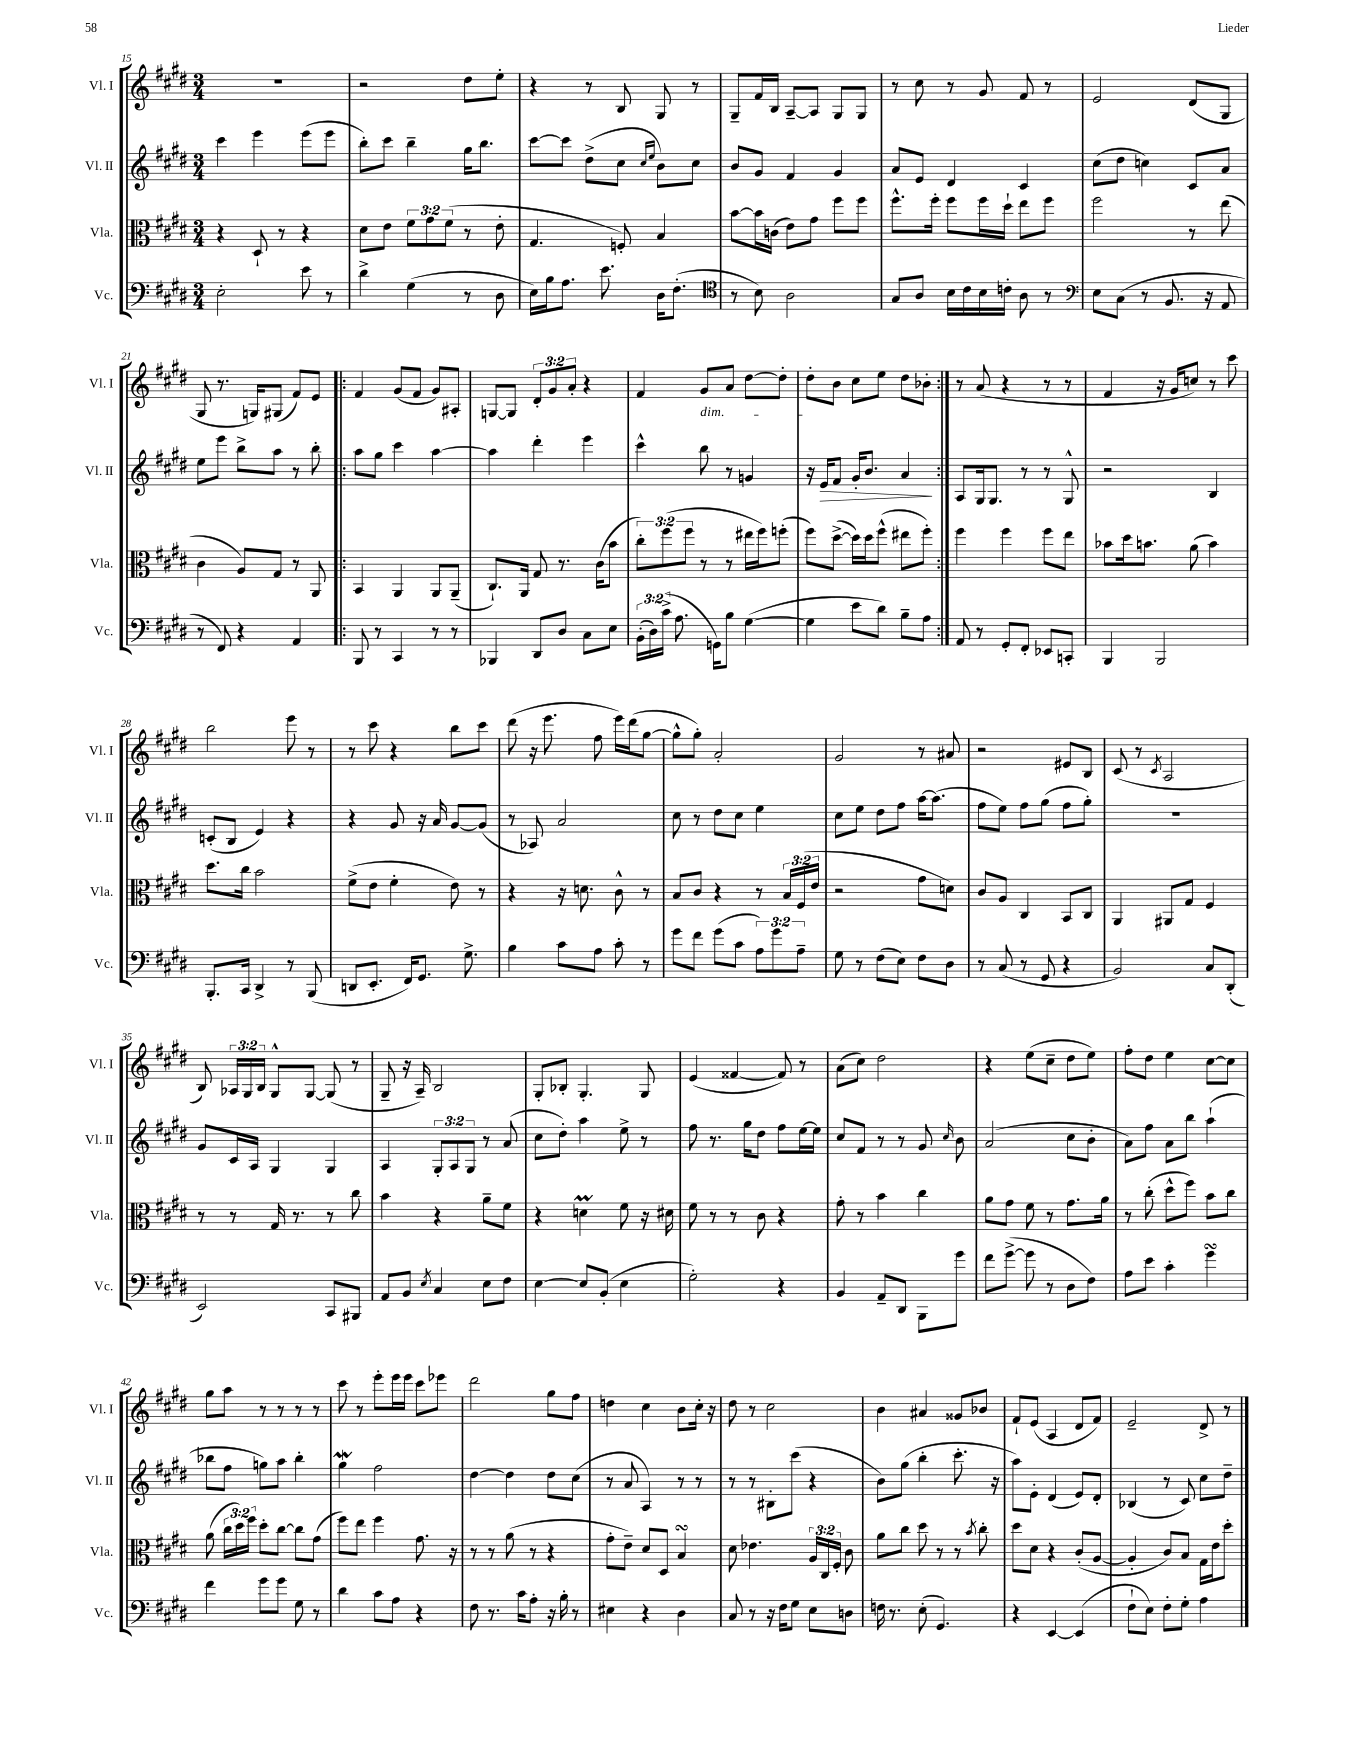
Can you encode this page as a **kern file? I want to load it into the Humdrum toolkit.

**kern	**kern	**kern	**dynam	**kern
*part4	*part3	*part2	*part2	*part1
*staff4	*staff3	*staff2	*staff2	*staff1
*I"Vc.	*I"Vla.	*I"Vl. II	*	*I"Vl. I
*I'Vc.	*I'Vla.	*I'Vl. II	*	*I'Vl. I
*clefF4	*clefC3	*clefG2	*	*clefG2
*k[f#c#g#d#]	*k[f#c#g#d#]	*k[f#c#g#d#]	*	*k[f#c#g#d#]
*M3/4	*M3/4	*M3/4	*	*M3/4
=15	=15	=15	=15	=15
2E'\	4r	4ccc#\	.	2.r
.	8D#`/	4eee\	.	.
.	8r	.	.	.
8e\	4r	(8eee\L	.	.
8r	.	8eee\J	.	.
=16	=16	=16	=16	=16
4d#^\	8d#\L	8bb'\L)	.	2r
.	8e\J	8ccc#\J	.	.
(4G#\	12f#\L	4bb~\	.	.
.	12g#\	.	.	.
.	(12f#\J	.	.	.
8r	8r	16gg#\KL	.	8dd#\L
.	.	8.bb\J	.	.
8D#\	8e'\	.	.	8ee'\J
=17	=17	=17	=17	=17
16E\LL)	4.G#/	[8ccc#\L	.	4r
16B\J	.	.	.	.
8.A\J	.	8ccc#\J]	.	.
.	.	(8dd#^\L	.	8r
8.e\	.	.	.	.
.	8Fn'/)	8cc#\J	.	8B/
.	.	16qqcc#/LL	.	.
.	.	16qqee/JJ	.	.
16D#\KL	4B/	8b\L)	.	8G#/
(8.F#'\J	.	.	.	.
.	.	8cc#\J	.	8r
=18	=18	=18	=18	=18
*clefC4	*	*	*	*
8r	[8b\L	8b/L	.	8G#~/L
8B\)	16b\L]	8g#/J	.	16f#/L
.	(16cn\JJ	.	.	16B/JJ
2A\	8e\L)	4f#/	.	[8A~/L
.	8g#\J	.	.	8A/J]
.	8ff#\L	4g#/	.	8G#/L
.	8ff#\J	.	.	8G#/J
=19	=19	=19	=19	=19
8G#/L	8.ff#^^\L	8a/L	.	8r
8A/J	.	8e/J	.	8cc#\
.	16ff#'\Jk	.	.	.
16B\LL	8ff#\L	4d#/	.	8r
16c#\	.	.	.	.
16B\	16ff#\L	.	.	8g#/
16cn'\JJ	16dd#`\JJ	.	.	.
8A\	8ee\L	4c#/	.	8f#/
8r	8ff#\J	.	.	8r
=20	=20	=20	=20	=20
*clefF4	*	*	*	*
8E\L	2ff#\	(8cc#\L	.	2e/
(8C#\J	.	8dd#\J	.	.
8r	.	4ccn\)	.	.
8.BB/	.	.	.	.
.	8r	8c#/L	.	(8d#/L
16r	.	.	.	.
8AA/	(8ee\	8a/J	.	8G#/J
!!LO:LB:g=z
=21	=21	=21	=21	=21
8r	4c#\	8ee\L	.	8G#/
8FF#/)	.	8eee\J	.	8.r
4r	8A/L)	8bb^\L	.	.
.	.	.	.	16Gn/KL)
.	8G#/J	8aa\J	.	(8G#X/J
4AA/	8r	8r	.	8f#/L)
.	8AA/	8bb'\	.	8e/J
=22!|:	=22!|:	=22!|:	=22!|:	=22!|:
8BBB/	4BB/	8aa\L	.	4f#/
8r	.	8gg#\J	.	.
4CC#/	4AA/	4ccc#\	.	(8g#/L
.	.	.	.	8f#/J
8r	8AA/L	[4aa\	.	8g#/L)
8r	(8AA~/J	.	.	8A#X'/J
=23	=23	=23	=23	=23
4BBB-X/	8.C#`/L)	4aa\]	.	[8Gn/L
.	.	.	.	8G/J]
.	16AA/Jk	.	.	.
8DD#/L	8G#/	4ddd#'\	.	12d#'/L
.	.	.	.	12g#/
8D#/J	8.r	.	.	.
.	.	.	.	12a'/J
8C#\L	.	4eee\	.	4r
.	(16c#\KL	.	.	.
8E\J	8b\J	.	.	.
=24	=24	=24	=24	=24
(24BB'\LL	12cc#'\L)	4ccc#^^\	.	4f#/
24D#\)	.	.	.	.
(24c#^\JJ	(12ff#\	.	.	.
8.A\	.	.	.	.
.	12ff#\J	.	.	.
!	!	!	!	!LO:TX:b:i:t=dim.
.	8r	8bb\	.	8g#/L
16GGn\KL)	.	.	.	.
8B\J	8r	8r	.	8a/J
([4G#\	16ee#X\LL	4gn/	.	[8dd#\L
.	16ff#\J)	.	.	.
.	(8ffn'\J	.	.	8dd#'\J]
=25	=25	=25	=25	=25
4G#\]	8ff#\L)	16r	.	8dd#'\L
!	!	!	!LO:HP:b	!
.	.	16e/KL	>	.
.	([8dd#^\J	8f#/J	.	8b\J
8e\L	16dd#\LL])	16g#'/KL	.	8cc#\L
.	16dd#\J	8.b/J	.	.
8d#\J)	(8ff#^^\J	.	.	8ee\J
8B~\L	8ee#X\L	4a/	.	8dd#\L
8A\J	8ff#'\J)	.	.	8b-X'\J
.	.	.	]	.
=26:|!	=26:|!	=26:|!	=26:|!	=26:|!
8AA/	4ff#\	8A/L	.	8r
8r	.	16G#/k	.	(8a/
.	.	8.G#/J	.	.
8GG#'/L	4ff#\	.	.	4r
8FF#'/J	.	8r	.	.
8EE-X/L	8ff#\L	8r	.	8r
8CCn'/J	8ee\J	8G#^^/	.	8r
=27	=27	=27	=27	=27
4BBB/	8b-X\L	2r	.	4f#/
.	16dd#\k	.	.	.
.	8.bn\J	.	.	.
2BBB/	.	.	.	16r
.	.	.	.	16g#/KL
.	(8a\	.	.	8ccn/J)
.	4b\)	4B/	.	8r
.	.	.	.	8ccc#\
!!LO:LB:g=z
=28	=28	=28	=28	=28
8.BBB'/L	8.dd#\L	(8cn'/L	.	2bb\
.	.	8B/J	.	.
16CC#/Jk	16cc#\Jk	.	.	.
4DD#^/	2b\	4e/)	.	.
8r	.	4r	.	8eee\
(8BBB/	.	.	.	8r
=29	=29	=29	=29	=29
8DDn/L	(8f#^\L	4r	.	8r
8.EE'/J	8e\J	.	.	8ccc#\
.	4f#'\	8g#/	.	4r
16FF#/KL)	.	.	.	.
8.GG#/J	.	16r	.	.
.	.	16a/	.	.
.	8e\)	[8g#/L	.	8bb\L
8.G#^\	.	.	.	.
.	8r	(8g#/J]	.	8ccc#\J
=30	=30	=30	=30	=30
4B\	4r	8r	.	(8ddd#\
.	.	8A-X/)	.	16r
.	.	.	.	8.eee\
8c#\L	16r	2a/	.	.
.	8.dn\	.	.	.
8A\J	.	.	.	8ff#\
8c#'\	8c#^^\	.	.	16eee\LL)
.	.	.	.	(16ddd#\J
8r	8r	.	.	[8gg#\J
=31	=31	=31	=31	=31
8g#\L	8B/L	8cc#\	.	8gg#^^\L]
8f#\J	8c#/J	8r	.	8gg#'\J)
(8g#\L	4r	8dd#\L	.	2a'/
8c#\J	.	8cc#\J	.	.
12A\L)	8r	4ee\	.	.
12g#\	.	.	.	.
.	24B/LL	.	.	.
12A~\J	(24F#/	.	.	.
.	24e/JJ	.	.	.
=32	=32	=32	=32	=32
8G#\	2r	8cc#\L	.	2g#/
8r	.	8ee\J	.	.
(8F#\L	.	8dd#\L	.	.
8E\J)	.	8ff#\J	.	.
8F#\L	8g#\L	[16aa\KL	.	8r
.	.	(8.aa\J]	.	.
8D#\J	8dn\J)	.	.	8a#X/
=33	=33	=33	=33	=33
8r	8c#/L	8ff#\L	.	2r
(8C#/	8A/J	8ee\J)	.	.
8r	4C#/	8ff#\L	.	.
8GG#/	.	(8gg#\J	.	.
4r	8BB/L	8ff#\L	.	8e#X/L
.	8C#/J	8gg#'\J)	.	8B/J
=34	=34	=34	=34	=34
2BB/)	4AA/	2.r	.	(8c#/
.	.	.	.	8r
.	.	.	.	8qc#/
.	8AA#X/L	.	.	2A/
.	8G#/J	.	.	.
8C#/L	4F#/	.	.	.
(8DD#'/J	.	.	.	.
!!LO:LB:g=z
=35	=35	=35	=35	=35
2EE/)	8r	8g#/L	.	8B/)
.	8r	16c#/L	.	24A-X/LL
.	.	.	.	24G#/
.	.	16A/JJ	.	.
.	.	.	.	24B/JJ
.	16G#/	4G#/	.	8G#^^/L
.	8.r	.	.	.
.	.	.	.	[8G#/J
8CC#/L	8r	4G#/	.	(8G#/]
8BBB#X/J	8cc#\	.	.	8r
=36	=36	=36	=36	=36
8AA/L	4b\	4A/	.	8G#~/
8BB/J	.	.	.	16r
.	.	.	.	16A~/)
8qE/	.	.	.	.
4C#/	4r	12G#'/L	.	2B/
.	.	12A/	.	.
.	.	12G#/J	.	.
8E\L	8a~\L	8r	.	.
8F#\J	8f#\J	(8a/	.	.
=37	=37	=37	=37	=37
[4E\	4r	8cc#\L	.	8G#'/L
.	.	8dd#'\J)	.	8B-X'/J
8E/L]	4dnM\	4aa\	.	4.G#'/
(8BB'/J	.	.	.	.
4E\	8f#\	8ee^\	.	.
.	16r	8r	.	8G#/
.	16d#X\	.	.	.
=38	=38	=38	=38	=38
2G#'\)	8f#\	8ff#\	.	(4e/
.	8r	8.r	.	.
.	8r	.	.	[4f##X/
.	.	16gg#\KL	.	.
.	8c#\	8dd#\J	.	.
4r	4r	8ff#\L	.	8f##/])
.	.	[16ee\L	.	8r
.	.	16ee\JJ]	.	.
=39	=39	=39	=39	=39
4BB/	8g#'\	8cc#/L	.	(8a\L
.	8r	8f#/J	.	8cc#\J)
8AA~/L	4b\	8r	.	2dd#\
8DD#/J	.	8r	.	.
8BBB\L	4cc#\	8g#/	.	.
.	.	16qqcc#/	.	.
8g#\J	.	8b\	.	.
=40	=40	=40	=40	=40
8f#\L	8a\L	(2a/	.	4r
([8g#^\J	8g#\J	.	.	.
8g#\]	8f#\	.	.	(8ee\L
8r	8r	.	.	8cc#~\J
8D#\L	8.g#\L	8cc#\L	.	8dd#\L
8F#\J)	.	8b'\J	.	8ee\J)
.	16a\Jk	.	.	.
=41	=41	=41	=41	=41
8A\L	8r	8a\L)	.	8ff#'\L
8e\J	(8cc#'\	8ff#\J	.	8dd#\J
4c#'\	8dd#^^\L	8a\L	.	4ee\
.	8ff#\J)	8bb\J	.	.
4g#sSsS\	8b\L	(4aa`\	.	[8cc#\L
.	8cc#\J	.	.	8cc#\J]
!!LO:LB:g=z
=42	=42	=42	=42	=42
4f#\	(8a\	8bb-X\L	.	8gg#\L
.	24cc#\LL	8ff#\J	.	8aa\J
.	24dd#\)	.	.	.
.	24ff#\JJ	.	.	.
8g#\L	8dd#'\L	8ggn\L)	.	8r
8g#\J	[8cc#\J	8aa\J	.	8r
8G#\	8cc#\L]	4bb-'\	.	8r
8r	(8g#\J	.	.	8r
=43	=43	=43	=43	=43
4d#\	8ff#\L)	4gg#W\	.	8ccc#\
.	8ee\J	.	.	8r
8c#\L	4ff#\	2ff#\	.	8eee'\L
8A\J	.	.	.	16eee\L
.	.	.	.	16eee\JJ
4r	8.g#\	.	.	8ccc#\L
.	.	.	.	8eee-X\J
.	16r	.	.	.
=44	=44	=44	=44	=44
8F#\	8r	[4dd#\	.	2ddd#\
8.r	8r	.	.	.
.	(8a\	4dd#\]	.	.
16c#\KL	.	.	.	.
8A'\J	8r	.	.	.
16r	4r	8dd#\L	.	8gg#\L
16B'\	.	.	.	.
8r	.	(8cc#\J	.	8ff#\J
=45	=45	=45	=45	=45
4E#X\	8g#'\L	8r	.	4ddn\
.	8e~\J)	8a/	.	.
4r	8d#/L	4A/)	.	4cc#\
.	8D#/J	.	.	.
4D#\	4BsSSS/	8r	.	8b\L
.	.	8r	.	16cc#'\Jk
.	.	.	.	16r
=46	=46	=46	=46	=46
8C#/	8d#\	8r	.	8dd#\
8r	4.e-X\	8r	.	8r
16r	.	8B#X'\L	.	2cc#\
16F#\KL	.	.	.	.
8G#\J	.	(8ccc#\J	.	.
8E\L	24A/LL	4r	.	.
.	24C#/	.	.	.
.	24F#'/JJ	.	.	.
8Dn\J	8c#\	.	.	.
=47	=47	=47	=47	=47
16Fn\	8a\L	8b\L)	.	4b\
8.r	.	.	.	.
.	8cc#\J	(8gg#\J	.	.
(8E'\	8dd#\	4bb'\	.	4a#X/
4.GG#/)	8r	.	.	.
.	8r	8.ccc#'\	.	8g##X/L
.	8qb/	.	.	.
.	8cc#'\	.	.	8b-X/J
.	.	16r	.	.
=48	=48	=48	=48	=48
4r	8dd#\L	8aa\L)	.	8f#`/L
.	8d#\J	8e'\J	.	(8e/J
[4EE/	4r	(4d#/	.	4A/
(4EE/]	(8c#'/L	8e/L)	.	8d#/L
.	[8A/J	8d#'/J	.	8f#/J)
=49	=49	=49	=49	=49
8F#`\L	4A'/]	(4B-X/	.	2e~/
8E\J)	.	.	.	.
8F#'\L	8c#/L)	8r	.	.
8G#'\J	8B/J	8c#/)	.	.
4A\	16G#\LL	8cc#\L	.	8d#^/
.	16e\J	.	.	.
.	8dd#'\J	8dd#~\J	.	8r
==	==	==	==	==
*-	*-	*-	*-	*-
